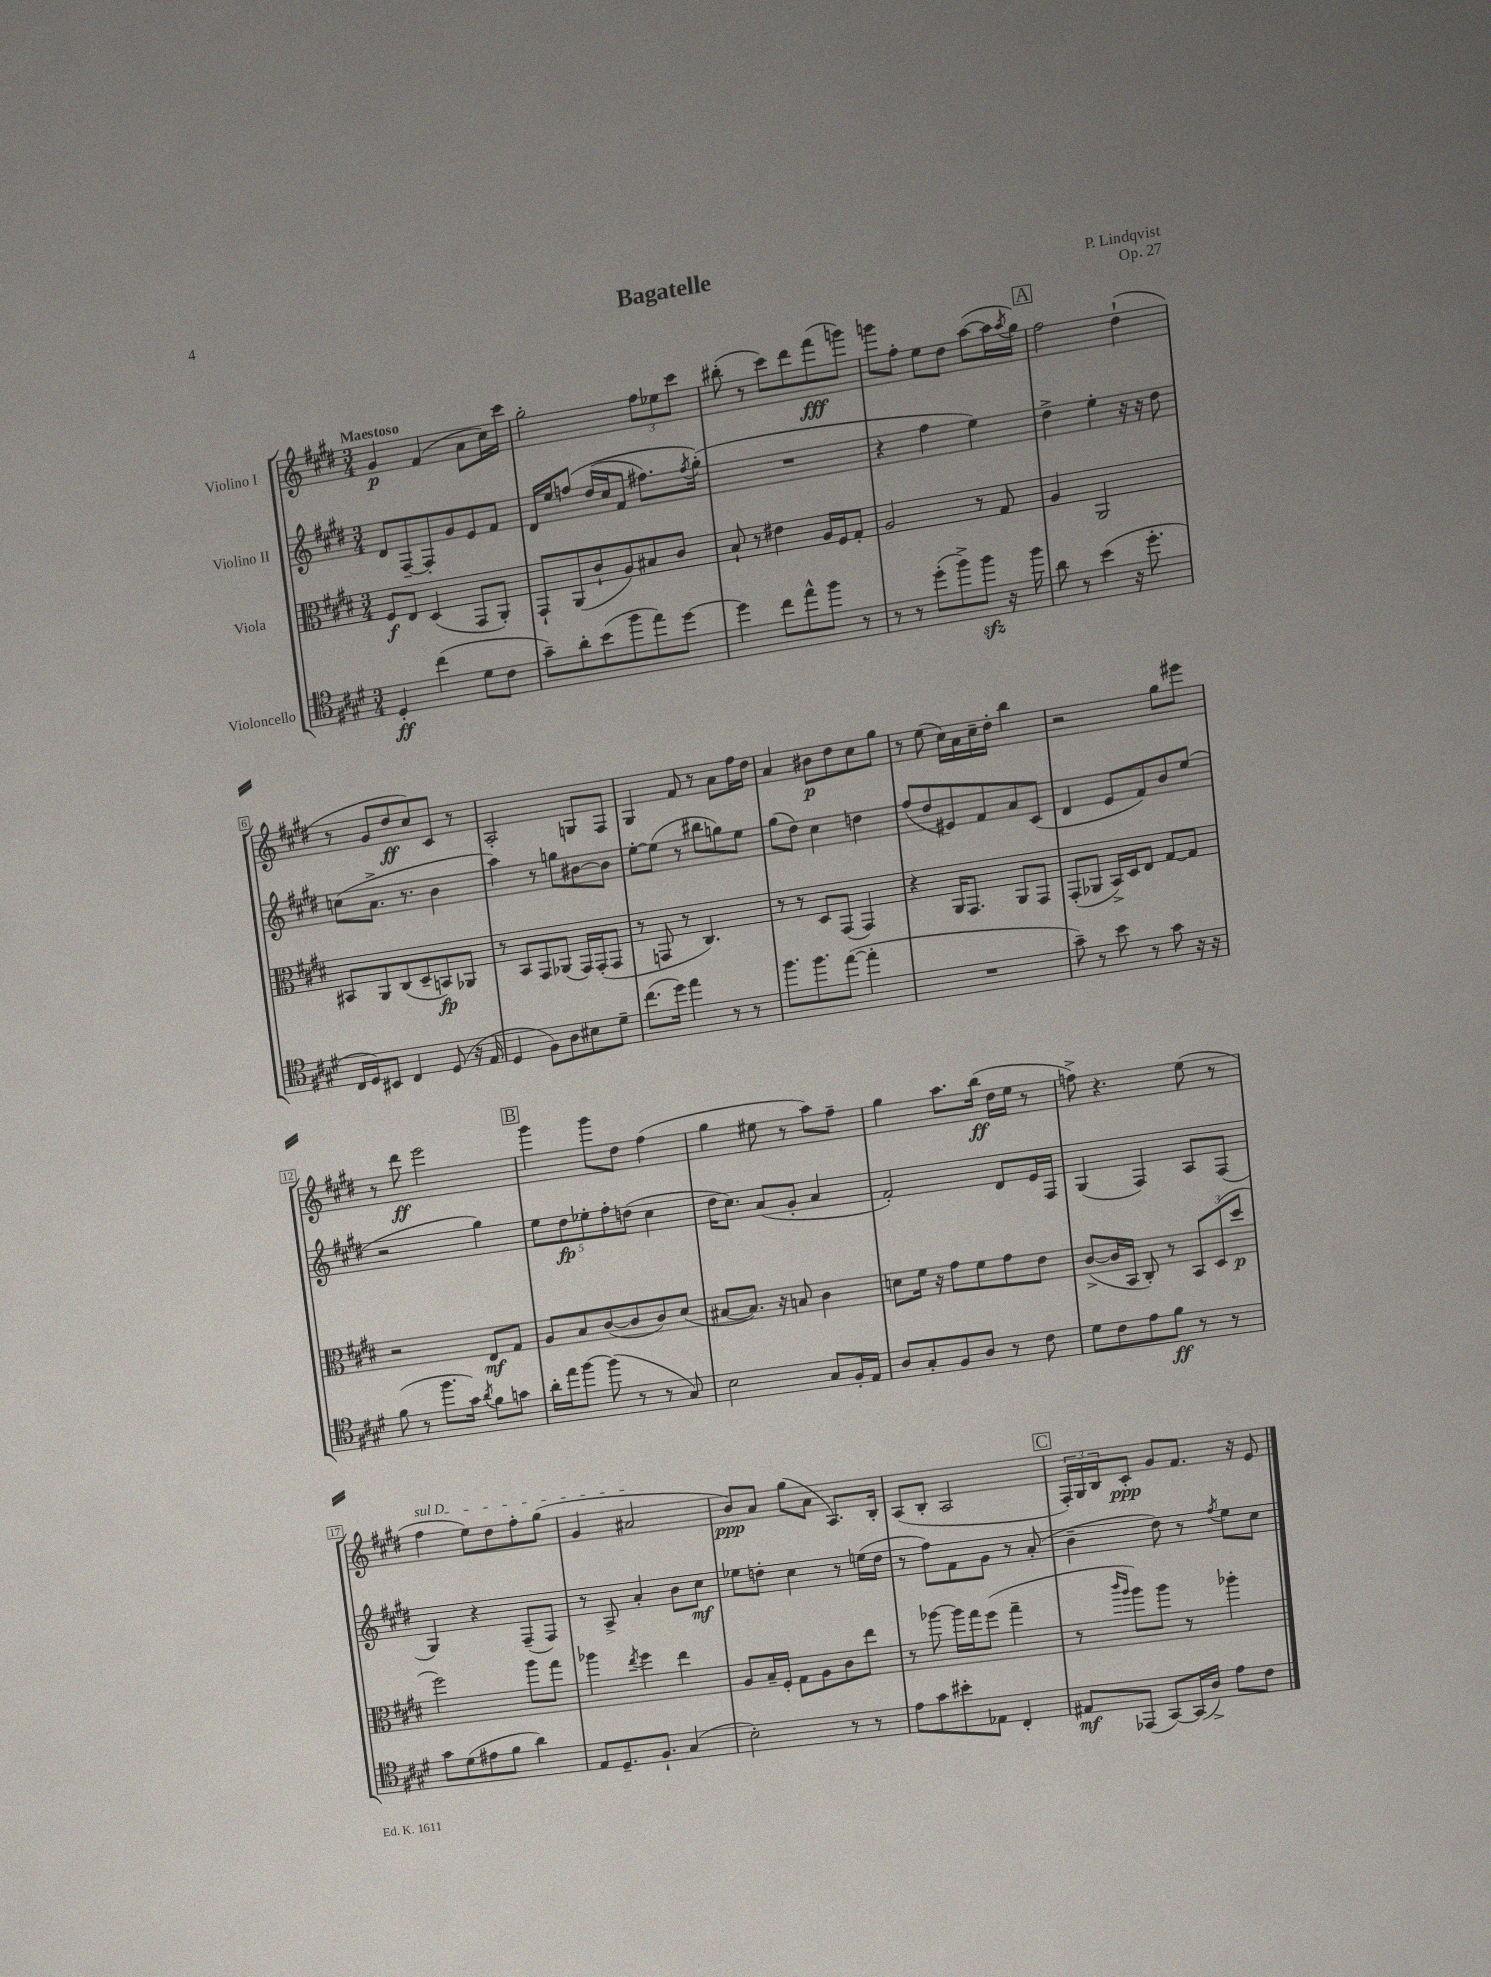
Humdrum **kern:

**kern	**dynam	**kern	**dynam	**kern	**dynam	**kern	**dynam
*part4	*part4	*part3	*part3	*part2	*part2	*part1	*part1
*staff4	*staff4	*staff3	*staff3	*staff2	*staff2	*staff1	*staff1
*I"Violoncello	*	*I"Viola	*	*I"Violino II	*	*I"Violino I	*
*clefC4	*	*clefC3	*	*clefG2	*	*clefG2	*
*k[f#c#g#d#]	*	*k[f#c#g#d#]	*	*k[f#c#g#d#]	*	*k[f#c#g#d#]	*
*M3/4	*	*M3/4	*	*M3/4	*	*M3/4	*
=1	=1	=1	=1	=1	=1	=1	=1
!	!	!	!	!	!	!LO:TX:a:B:t=Maestoso	!
4D#'/	ff	8F#/L	f	8d#/L	.	4g#/	p
.	.	8E/J	.	[8F#~/	.	.	.
(4cc#\	.	(4D#/	.	8F#'/]	.	(4f#/	.
.	.	.	.	8g#/	.	.	.
8d#\L	.	8GG#/L	.	8e/	.	8a\L	.
8c#\J	.	8AA'/J)	.	8f#/J	.	16cc#\L)	.
.	.	.	.	.	.	16ccc#\JJ	.
=2	=2	=2	=2	=2	=2	=2	=2
8g#~\L)	.	8GG#`/L	.	16d#/LL	.	2gg#'\	.
.	.	.	.	16ee/J	.	.	.
8a'\	.	(8AA/	.	(8ffn/J	.	.	.
(8b\	.	8c#`/	.	(16dd#/LL	.	.	.
.	.	.	.	16cc#/J	.	.	.
8ff#\	.	8A/)	.	8f#/J	.	.	.
8ee\)	.	8B#X/	.	8.ff#X\L)	.	12ff#\L	.
.	.	.	.	.	.	12ee-X\	.
[8dd#\J	.	8c#/J	.	.	.	.	.
.	.	.	.	.	.	12ccc#\J	.
.	.	.	.	8qff#/	.	.	.
.	.	.	.	(16gg#'\Jk)	.	.	.
=3	=3	=3	=3	=3	=3	=3	=3
4dd#\]	.	8B`/	.	2.r	.	(8bb#X'\	.
.	.	8r	.	.	.	8r	.
8cc#\L	.	4e#X\	.	.	.	8ccc#\L)	.
8ee^^\	.	.	.	.	.	8ddd#\	.
8ff#\J	.	16A/LL	.	.	.	(8fff#\	fff
.	.	16F#/J	.	.	.	.	.
8r	.	8G#'/J	.	.	.	8gggn\J)	.
=4	=4	=4	=4	=4	=4	=4	=4
8r	.	2A/	.	4r	.	8gggn\L	.
8r	.	.	.	.	.	8ff#'\J	.
(8dd#'\L	.	.	.	4ff#\	.	8ee\L	.
8ff#^\)	.	.	.	.	.	8dd#\J	.
8ff#zz\J	.	8r	.	4ee\)	.	([8aa\L	.
16r	.	8G#/	.	.	.	16aa\L]	.
.	.	.	.	.	.	8qaa/	.
16ff#\	.	.	.	.	.	16gg#\JJ)	.
!!LO:REH:place=s1:t=A
=5	=5	=5	=5	=5	=5	=5	=5
8a\	.	4A/	.	4dd#^\	.	2ff#\	.
8r	.	.	.	.	.	.	.
(4b\	.	2AA/	.	4ee'\	.	.	.
16r	.	.	.	16r	.	(4dd#`\	.
8.dd#'\	.	.	.	16r	.	.	.
.	.	.	.	8dd#\	.	.	.
!!LO:LB:g=z
=6	=6	=6	=6	=6	=6	=6	=6
16C#/LL	.	8BB#X/L	.	(8ccn\L	.	8r	.
16D#/J)	.	.	.	.	.	.	.
8BB#X/J	.	8AA/	.	8.a^\J	.	8g#/L	.
4C#/	.	(8C#/	.	.	.	8dd#/	ff
.	.	.	.	8.r	.	.	.
.	.	8D#~/	.	.	.	8cc#/)	.
(8D#/	.	8BBn/)	fp	4b\	.	8c#/J	.
16r	.	8AA-X/J	.	.	.	8r	.
16E/	.	.	.	.	.	.	.
=7	=7	=7	=7	=7	=7	=7	=7
4D#/	.	8r	.	4aa\)	.	2A'/	.
.	.	8BB/L	.	.	.	.	.
8F#\L)	.	8GG#/	.	8r	.	.	.
8A\	.	(8AA-X/J	.	8ggn\L	.	.	.
8B#X\	.	16GG#/LL)	.	[8b#X\	.	8Gn/L	.
.	.	(16GG#'/J	.	.	.	.	.
8d#~\J	.	8GG#/J	.	8b#\J]	.	8F#/J	.
=8	=8	=8	=8	=8	=8	=8	=8
(8.cc#\L	.	8r	.	[8ee'\L	.	4G#/	.
.	.	8GGn/	.	(8ee\J]	.	.	.
16dd#\Jk)	.	.	.	.	.	.	.
4ee\	.	8r	.	8r	.	8f#/	.
.	.	4.C#/)	.	8bb#X\L	.	8r	.
8r	.	.	.	8ggn\)	.	8a\L	.
8r	.	.	.	8ee\J	.	16ff#\L	.
.	.	.	.	.	.	16dd#\JJ	.
=9	=9	=9	=9	=9	=9	=9	=9
8.ff#\L	.	8r	.	(8gg#\L	.	4a/	.
.	.	8r	.	8dd#\J)	.	.	.
8.ff#\	.	.	.	.	.	.	.
.	.	8D#/L	.	4cc#\	.	8b#X\L	p
([8ee\J	.	(8GG#/J	.	.	.	8dd#\	.
4ee'\]	.	4GG#/)	.	4ddn\	.	8cc#\	.
.	.	.	.	.	.	8gg#\J	.
=10	=10	=10	=10	=10	=10	=10	=10
2.r	.	4r	.	(8ff#/L	.	8r	.
.	.	.	.	8dd#/	.	(8ee\	.
.	.	16AA/KL	.	8e#X/)	.	16cc#\LL)	.
.	.	8.GG#/J	.	.	.	16a\	.
.	.	.	.	8f#/	.	16cc#~\	.
.	.	.	.	.	.	16dd#'\JJ	.
.	.	8AA/L	.	8a/	.	4bb\	.
.	.	8GG#/J	.	(8c#/J	.	.	.
=11	=11	=11	=11	=11	=11	=11	=11
8g#~\)	.	(8GG#'/L	.	4d#/	.	2r	.
8r	.	8AA-X/J	.	.	.	.	.
8b\	.	16BB^/LL)	.	8e/L	.	.	.
.	.	16D#/J	.	.	.	.	.
8r	.	8E/J	.	8f#/)	.	.	.
8g#\	.	[8G#/L	.	8b/	.	8gg#\L	.
16r	.	8G#/J]	.	(8ee/J	.	8eee#X\J	.
16r	.	.	.	.	.	.	.
!!LO:LB:g=z
=12	=12	=12	=12	=12	=12	=12	=12
(8f#\	.	2r	.	2r	.	8r	.
8r	.	.	.	.	.	8ddd#\	ff
8.ff#\L	.	.	.	.	.	2eee\	.
16g#\Jk)	.	.	.	.	.	.	.
8qa/	.	.	.	.	.	.	.
8f#\L	.	8E/L	mf	4gg#\)	.	.	.
8gn\J	.	8G#/J	.	.	.	.	.
!!LO:REH:place=s1:t=B
=13	=13	=13	=13	=13	=13	=13	=13
16a'\LL	.	8A/L	.	10ee\L	.	4ggg#\	.
16ee\J	.	.	.	.	.	.	.
.	.	.	.	10dd#\	fp	.	.
[8ff#\J	.	8B/	.	.	.	.	.
.	.	.	.	10ee-X'\	.	.	.
(8ff#\]	.	([8c#/	.	.	.	8ggg#\L	.
.	.	.	.	10ff#'\	.	.	.
8r	.	8c#/]	.	.	.	8dd#\J	.
.	.	.	.	(10ddn\J	.	.	.
8r	.	8c#/)	.	4cc#\	.	(4ff#\	.
8G#/)	.	(8d#/J	.	.	.	.	.
=14	=14	=14	=14	=14	=14	=14	=14
2B\	.	[8B#X/L	.	16dd#\KL	.	4gg#\	.
.	.	.	.	8.cc#\J)	.	.	.
.	.	8.B#/J])	.	.	.	.	.
.	.	.	.	(8a/L	.	8ee#X\	.
.	.	16r	.	.	.	.	.
.	.	8Bn/	.	8g#'/J	.	8r	.
8G#/L	.	4c#\	.	4a/	.	8aa\L)	.
16F#'/L	.	.	.	.	.	8ff#~\J	.
16E/JJ	.	.	.	.	.	.	.
=15	=15	=15	=15	=15	=15	=15	=15
8A/L	.	8dn\L	.	2f#'/)	.	4gg#\	.
8G#'/	.	16f#\Jk	.	.	.	.	.
.	.	16r	.	.	.	.	.
8F#/	.	8g#\L	.	.	.	8.aa\L	.
8A/J	.	8f#\	.	.	.	.	.
.	.	.	.	.	.	(16bb\Jk	ff
8r	.	8g#\	.	8d#/L	.	16dd#\LL	.
.	.	.	.	.	.	16ee\JJ	.
8c#\	.	8e\J	.	16e/L	.	8r	.
.	.	.	.	16F#/JJ	.	.	.
=16	=16	=16	=16	=16	=16	=16	=16
8d#\L	.	([8c#^/L	.	(4G#/	.	8ffn^\)	.
8c#\	.	16c#/L]	.	.	.	4.r	.
.	.	16BB/JJ	.	.	.	.	.
8e\	.	8C#'/)	.	4F#/)	.	.	.
8f#\J	ff	8r	.	.	.	.	.
8r	.	12BB/L	.	8A/L	.	(8ee\	.
.	.	(12D#/	.	.	.	.	.
8r	.	.	.	(8F#/J	.	8r	.
.	.	12dd#/J	p	.	.	.	.
!!LO:LB:g=z
=17	=17	=17	=17	=17	=17	=17	=17
!	!	!	!	!	!	!LO:TX:a:i:t=sul D	!
8g#\L	.	2ff#\)	.	4G#/)	.	4ff#\	.
(8d#\	.	.	.	.	.	.	.
8e#X\	.	.	.	4r	.	8ee\L)	.
8f#\J	.	.	.	.	.	8dd#\	.
4a\)	.	8aa\L	.	(8F#~/L	.	8ff#'\	.
.	.	8gg#\J	.	8F#/J)	.	(8gg#\J	.
=18	=18	=18	=18	=18	=18	=18	=18
8E/L	.	4aa-X\	.	8r	.	4g#/	.
8.D#~/	.	.	.	8A^/	.	.	.
.	.	8qee/	.	.	.	.	.
.	.	4ff#\	.	4a'/	.	2a#X/	.
8.F#`/J	.	.	.	.	.	.	.
(4G#/	.	4ee\	.	8b\L	.	.	.
.	.	.	.	8cc#\J	mf	.	.
=19	=19	=19	=19	=19	=19	=19	=19
2B'\)	.	8A/L	.	8ee-X\L	.	8b/L)	ppp
.	.	16B~/L	.	8ddn'\J	.	8a/J	.
.	.	16F#'/JJ	.	.	.	.	.
.	.	8G#\L	.	4cc#\	.	(8gg#\L	.
.	.	8A\	.	.	.	8a\J	.
8r	.	8c#\	.	8r	.	8.A/L)	.
8r	.	8ee\J	.	(16een\LL	.	.	.
.	.	.	.	16dd\JJ	.	16B'/Jk	.
=20	=20	=20	=20	=20	=20	=20	=20
8e\L	.	8r	.	8r	.	(8A/L	.
8g#\	.	[8aa-X\	.	8ff#\L)	.	8B'/J	.
8b#X'\	.	16aa-\LL]	.	8f#\	.	2A/	.
.	.	16gg#\J	.	.	.	.	.
8E-X\J	.	(8ff#\J	.	8g#\J	.	.	.
4C#'/	.	4gg#~\	.	8r	.	.	.
.	.	.	.	(8a'/	.	.	.
!!LO:REH:place=s1:t=C
=21	=21	=21	=21	=21	=21	=21	=21
8E#X/L	mf	8r	.	4b~\	.	24F#'/LL)	.
.	.	.	.	.	.	24G#/	.
.	.	.	.	.	.	24B/J	.
.	.	16qqccc#/LL	.	.	.	.	.
.	.	16qqaa/JJ	.	.	.	.	.
(8EE-X/J	.	8aa\L)	.	.	.	8c#'/J	ppp
[8GG#/L)	.	8aa\J	.	8dd#\)	.	8g#/L	.
(16GG#/L]	.	8r	.	8r	.	8.f#/J	.
16A^/JJ)	.	.	.	.	.	.	.
.	.	.	.	8qff#/	.	.	.
8e\L	.	4aa-X'\	.	8ee\L	.	.	.
.	.	.	.	.	.	16r	.
8c#\J	.	.	.	8cc#\J	.	8e/	.
==	==	==	==	==	==	==	==
*-	*-	*-	*-	*-	*-	*-	*-
